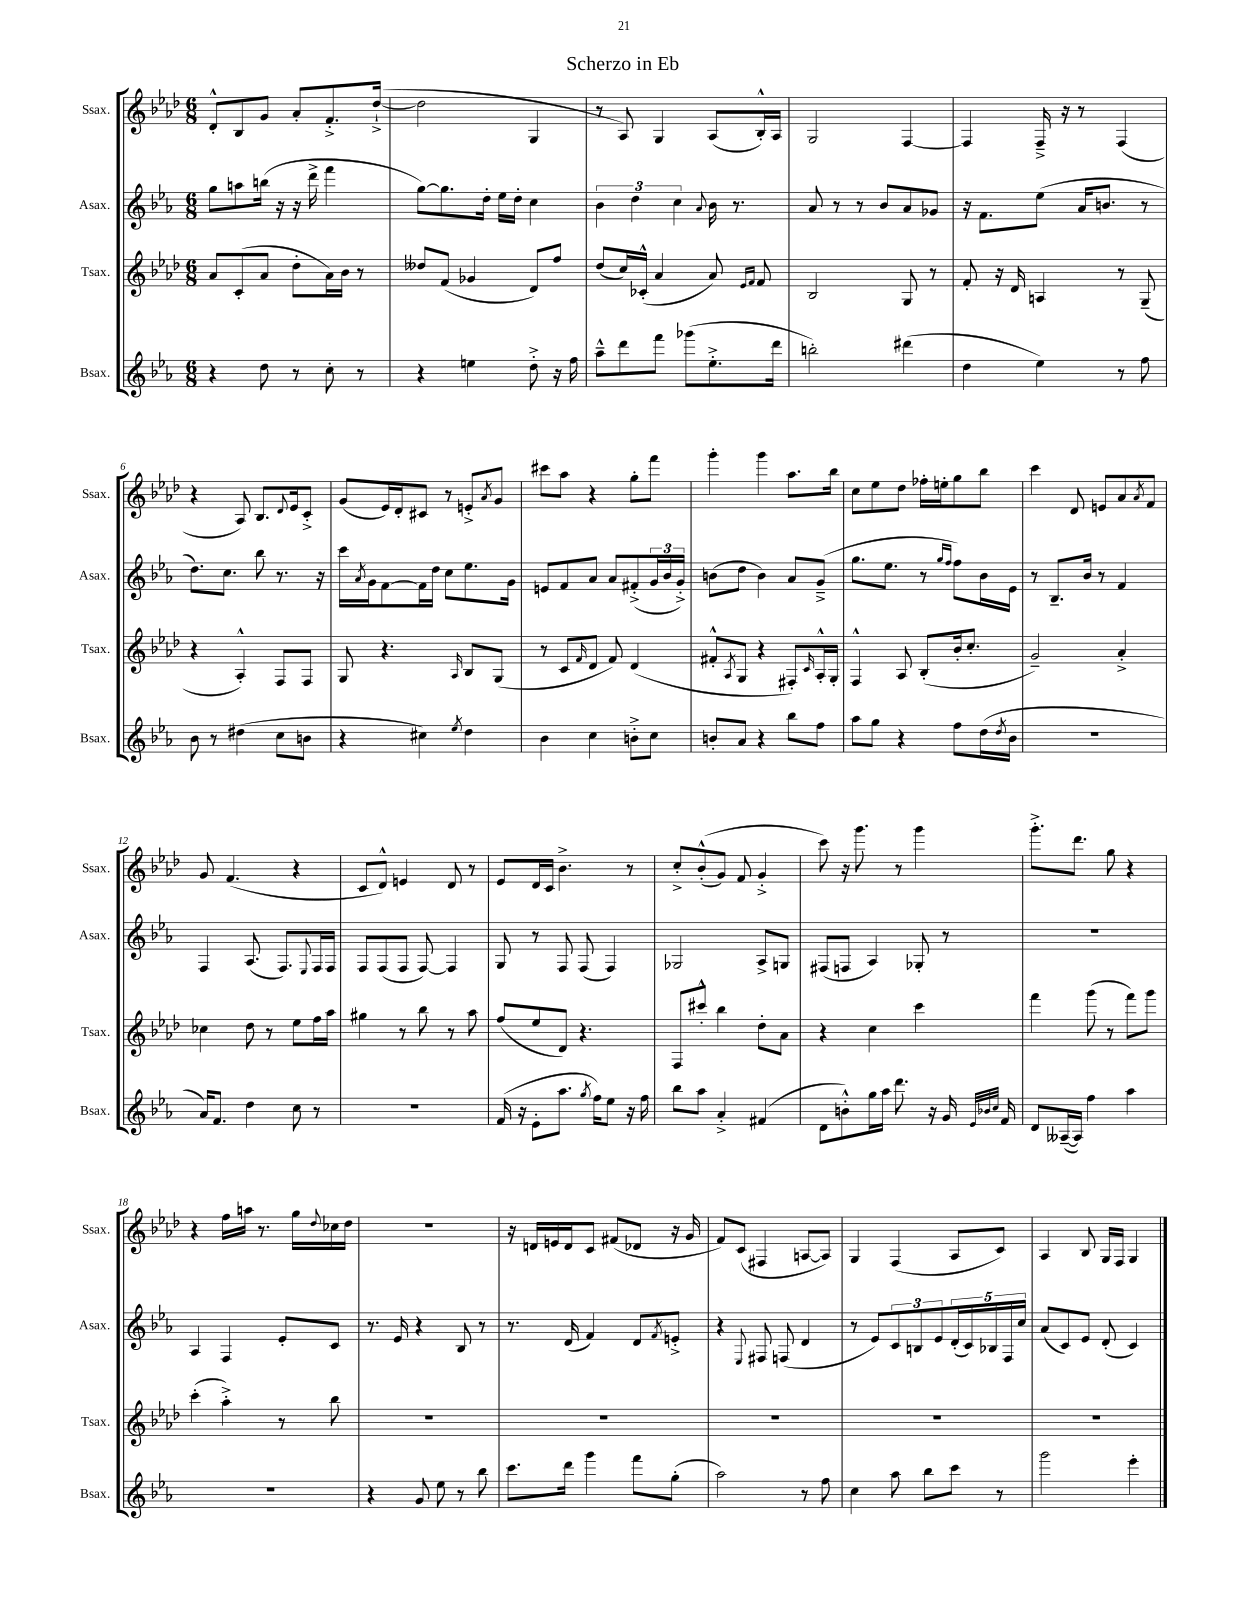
\header { title = "Scherzo in Eb" }
<<
\new StaffGroup <<
\new Staff = "s0" \with { instrumentName = "Ssax." shortInstrumentName = "Ssax." } {
    \clef treble \key aes \major \numericTimeSignature \time 6/8
    des'8-.-^ bes8 g'8 aes'8-. f'8.-.-> des''16~-!->( |
    des''2 g4 |
    r8 aes8) g4 aes8( bes16-.-^) aes16 |
    g2 f4~ |
    f4 f16---> r16 r8 f4( |
    r4 aes8) bes8. \appoggiatura { des'8 } ees'16 c'8-.-> |
    g'8( ees'16) des'16-. cis'8 r8 e'8-.-> \acciaccatura { aes'8 } g'8 |
    cis'''8 aes''8 r4 g''8-. f'''8 |
    g'''4-. g'''4 aes''8. bes''16 |
    c''8 ees''8 des''8 fes''16-. e''16-. g''8 bes''8 |
    c'''4 des'8 e'8 aes'8 \acciaccatura { aes'8 } f'8 |
    g'8 f'4.( r4 |
    c'8 des'8-^) e'4 des'8 r8 |
    ees'8 des'16 c'16 bes'4.-> r8 |
    c''8-.-> bes'8-.-^(\( g'8) f'8 g'4-.-> |
    c'''8\) r16 g'''8. r8 g'''4 |
    g'''8.-.-> des'''8. g''8 r4 |
    r4 f''16 a''16 r8. g''16 \appoggiatura { des''8 } ces''16 des''16 |
    R2. |
    r16 d'16 e'16 d'16 c'8 fis'8( des'8 r16 g'16 |
    f'8) c'8( fis4 a8~ a8) |
    g4 f4( aes8 c'8) |
    aes4 bes8 g16 f16 g4 \bar "|." |
}
\new Staff = "s1" \with { instrumentName = "Asax." shortInstrumentName = "Asax." } {
    \clef treble \key ees \major \numericTimeSignature \time 6/8
    g''8 a''8 b''16( r16 r16 d'''16-> f'''4 |
    g''8~) g''8. d''16-. ees''16 d''16-. c''4 |
    \tuplet 3/2 { bes'4 d''4 c''4 } \appoggiatura { aes'8 } bes'16 r8. |
    aes'8 r8 r8 bes'8 aes'8 ges'8 |
    r16 f'8. ees''8( aes'16 b'8. r8 |
    d''8.) c''8. bes''8 r8. r16 |
    c'''16 \acciaccatura { aes'8 } g'16 f'8~ f'16 d''16 c''8 ees''8. g'16 |
    e'8 f'8 aes'8 aes'8 fis'8-.->( \tuplet 3/2 { g'16 bes'16 g'16-.->) } |
    b'8( d''8 b'4) aes'8 g'8--->( |
    g''8. ees''8. r8 \grace { g''16 f''16 } f''8) bes'16 ees'16 |
    r8 bes8.-- bes'16 r8 f'4 |
    f4 aes8.( f8.) \appoggiatura { ees8 } f16 f16 |
    f8 f8( f8 f8~) f4 |
    g8 r8 f8 f8( f4) |
    ges2 aes8-> g8 |
    fis8( f8 aes4) ges8-. r8 |
    R2. |
    aes4 f4 ees'8-. c'8 |
    r8. ees'16 r4 bes8 r8 |
    r8. d'16( f'4) d'8 \acciaccatura { f'8 } e'8-.-> |
    r4 \appoggiatura { ees8 } fis8 f8( d'4 |
    r8 ees'8) \tuplet 3/2 { c'8 b8 ees'8 } \tuplet 5/4 { d'16-.( c'16) bes16 f16 c''16 } |
    aes'8( c'8) ees'8 d'8-.( c'4) \bar "|." |
}
\new Staff = "s2" \with { instrumentName = "Tsax." shortInstrumentName = "Tsax." } {
    \clef treble \key aes \major \numericTimeSignature \time 6/8
    aes'8 c'8-.( aes'8 des''8-. aes'16) bes'16 r8 |
    deses''8 f'8( ges'4 des'8) f''8 |
    des''8( c''16) ces'16-.-^( aes'4 aes'8) \grace { ees'16 f'16 } f'8 |
    bes2 g8 r8 |
    f'8-. r16 des'16 a4 r8 g8--( |
    r4 aes4-.-^) f8 f8 |
    g8 r4. \grace { aes16 } bes8 g8( |
    r8 c'8 \grace { f'16 } des'8 f'8) des'4( |
    fis'8-.-^ \acciaccatura { aes8 } g8 r4 fis8-.) \grace { c'16 } aes16-.-^ g16-. |
    f4-^ aes8 bes8-.( bes'16-. c''8.-. |
    g'2--) aes'4-.-> |
    ces''4 des''8 r8 ees''8 f''16 aes''16 |
    gis''4 r8 bes''8 r8 aes''8 |
    f''8( ees''8 des'8) r4. |
    f8 cis'''8-.-^ bes''4 des''8-. aes'8 |
    r4 c''4 c'''4 |
    f'''4 g'''8( r8 f'''8) g'''8 |
    c'''4-.( aes''4-.->) r8 bes''8 |
    R2. |
    R2. |
    R2. |
    R2. |
    R2. \bar "|." |
}
\new Staff = "s3" \with { instrumentName = "Bsax." shortInstrumentName = "Bsax." } {
    \clef treble \key ees \major \numericTimeSignature \time 6/8
    r4 d''8 r8 c''8-. r8 |
    r4 e''4 d''8-.-> r16 f''16 |
    aes''8---^ d'''8 f'''8 ges'''8( ees''8.-.-> d'''16 |
    b''2-.) dis'''4( |
    d''4 ees''4) r8 f''8 |
    bes'8 r8 dis''4( c''8 b'8 |
    r4 cis''4) \acciaccatura { ees''8 } d''4 |
    bes'4 c''4 b'8-.-> c''8 |
    b'8-. aes'8 r4 bes''8 f''8 |
    aes''8 g''8 r4 f''8 d''16( \acciaccatura { d''8 } bes'16 |
    R2. |
    aes'16) f'8. d''4 c''8 r8 |
    R2. |
    f'16( r16 ees'8-. aes''8. \acciaccatura { g''8 } f''16) ees''8 r16 f''16 |
    bes''8 aes''8 aes'4-.-> fis'4( |
    d'8 b'8-.-^) g''16 aes''16 d'''8. r16 g'16 \grace { ees'32 bes'32 c''32 } f'16 |
    d'8 aeses16~--( aeses16) f''4 aes''4 |
    R2. |
    r4 g'8 ees''8 r8 bes''8 |
    c'''8. d'''16 g'''4 f'''8 g''8-.( |
    aes''2) r8 f''8 |
    c''4 aes''8 bes''8 c'''8 r8 |
    g'''2 ees'''4-. \bar "|." |
}
>>
>>
